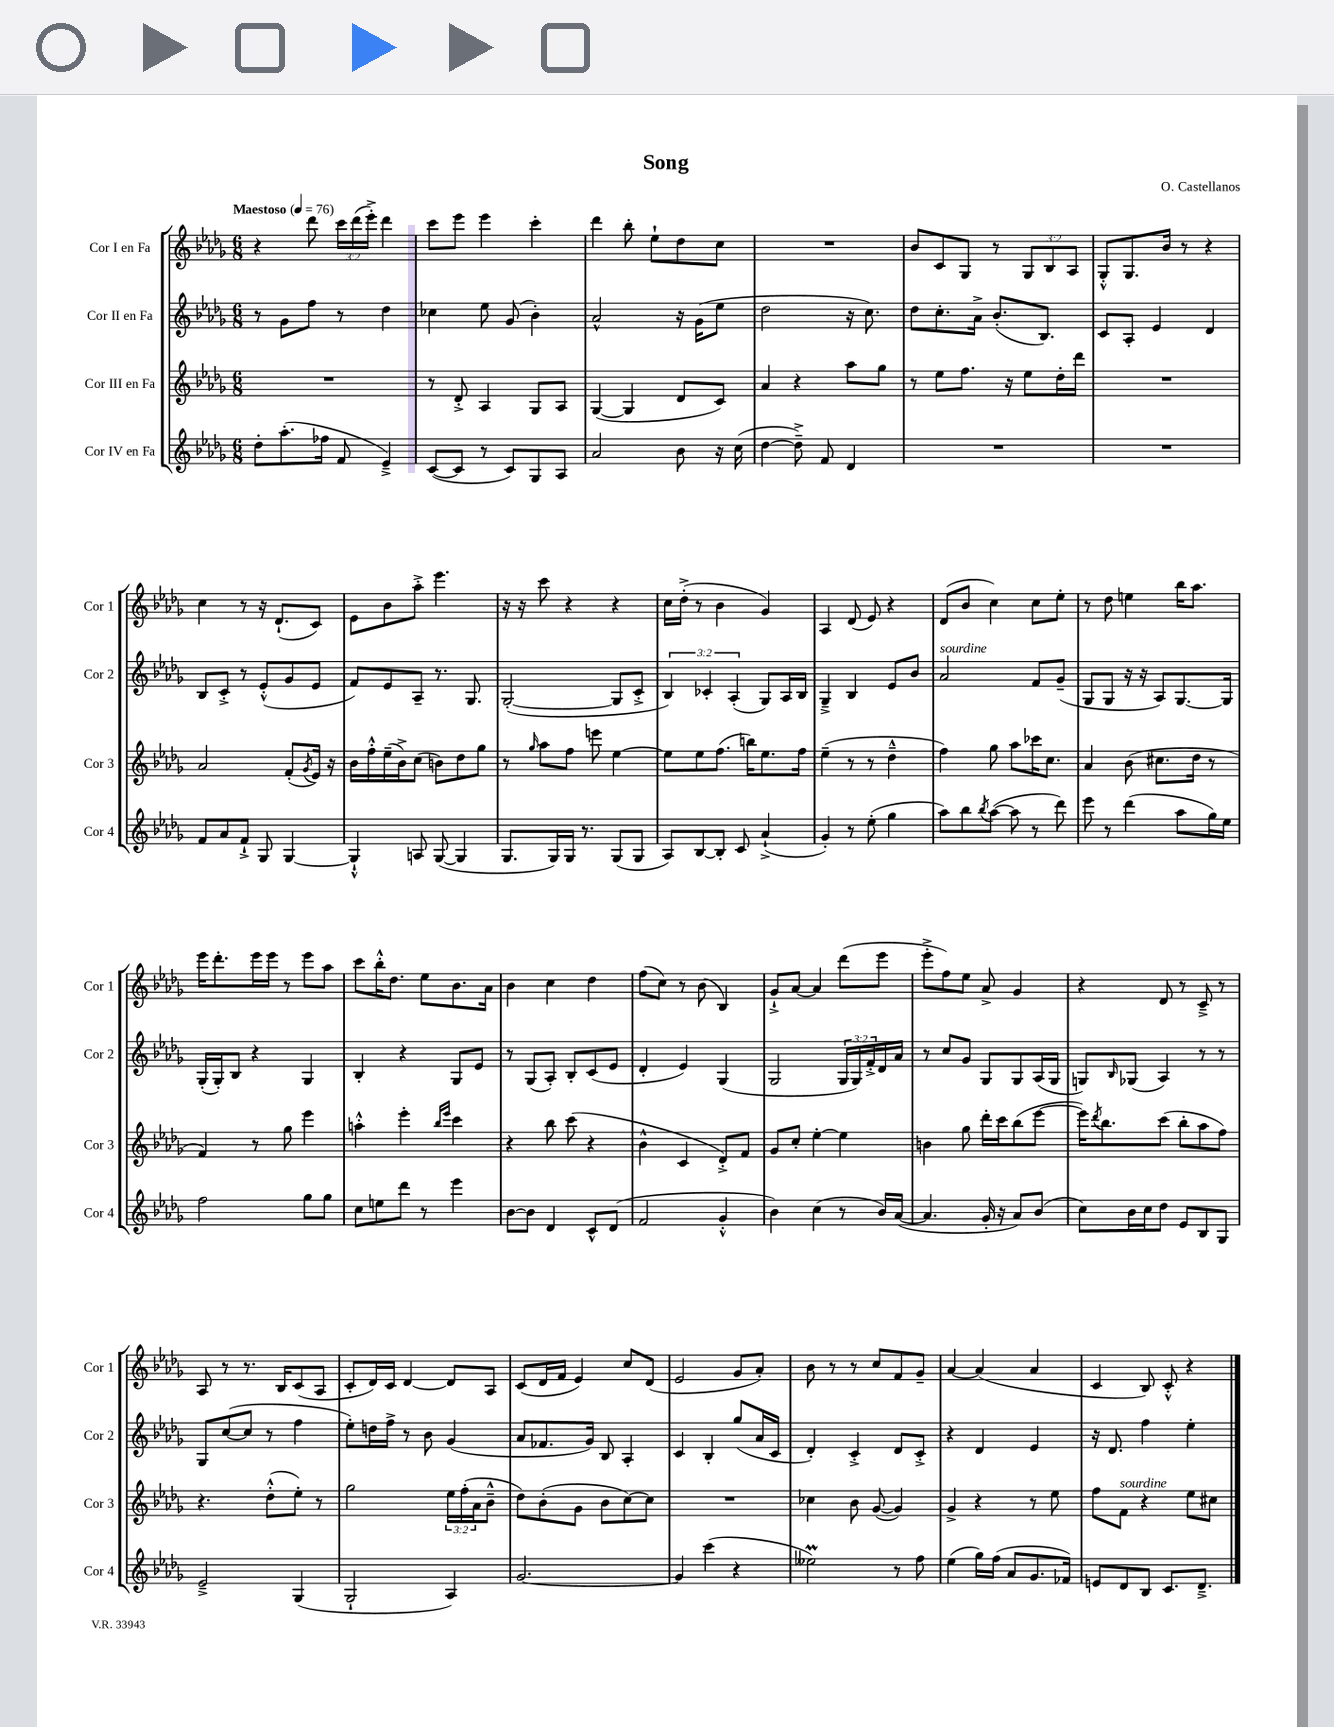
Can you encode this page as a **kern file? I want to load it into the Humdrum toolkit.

**kern	**kern	**kern	**kern
*part4	*part3	*part2	*part1
*staff4	*staff3	*staff2	*staff1
*I"Cor IV en Fa	*I"Cor III en Fa	*I"Cor II en Fa	*I"Cor I en Fa
*I'Cor 4	*I'Cor 3	*I'Cor 2	*I'Cor 1
*clefG2	*clefG2	*clefG2	*clefG2
*k[b-e-a-d-g-]	*k[b-e-a-d-g-]	*k[b-e-a-d-g-]	*k[b-e-a-d-g-]
*M6/8	*M6/8	*M6/8	*M6/8
*MM76	*MM76	*MM76	*MM76
=1	=1	=1	=1
!	!	!	!LO:TX:a:B:t=Maestoso
8dd-'\L	2.r	8r	4r
(8.aa-'\	.	8g-\L	.
.	.	8ff\J	8ddd-\
16ff-X\Jk	.	.	.
8f/	.	8r	24ccc\LL
.	.	.	(24ddd-\
.	.	.	24eee-'^\JJ)
4e-~^/)	.	4dd-\	4ddd-\
=2	=2	=2	=2
([8c/L	8r	4cc-X\	8ccc\L
8c/J]	8d-'^/	.	8eee-\J
8r	4A-/	8ee-\	4eee-\
8c/L)	.	(8g-/	.
8G-/	8G-/L	4b-'\)	4ccc'\
8A-/J	8A-/J	.	.
=3	=3	=3	=3
2a-/	([4G-/	2a-^^/	4ddd-\
.	4G-/]	.	8bb-'\
.	.	.	8ee-`\L
8b-\	8d-/L	16r	8dd-\
.	.	(16g-\KL	.
16r	8c/J)	8ee-\J	8cc\J
(16cc\	.	.	.
=4	=4	=4	=4
[4dd-\	4a-/	2dd-\	2.r
8dd-~^\])	4r	.	.
8f/	.	.	.
4d-/	8aa-\L	16r	.
.	.	8.cc\)	.
.	8gg-\J	.	.
=5	=5	=5	=5
2.r	8r	8dd-\L	8b-/L
.	8ee-\L	8.cc'\	8c/
.	8.ff\J	.	8G-/J
.	.	16a-^\Jk	.
.	.	(8.b-'/L	8r
.	16r	.	.
.	8ee-\L	.	12G-/L
.	.	8.B-/J)	.
.	.	.	12B-/
.	16dd-'\L	.	.
.	.	.	12A-/J
.	16ddd-\JJ	.	.
=6	=6	=6	=6
2.r	2.r	8c/L	8G-'^^/L
.	.	8A-'/J	8.G-/
.	.	4e-/	.
.	.	.	16b-/Jk
.	.	.	8r
.	.	4d-/	4r
!!LO:LB:g=z
=7	=7	=7	=7
8f/L	2a-/	8B-/L	4cc\
8a-/	.	8c'^/J	.
8f`^/J	.	8r	8r
8G-/	.	(8e-'^^/L	16r
.	.	.	(8.d-`/L
[4G-/	(8f'/L	8g-/	.
.	8qg-/	.	.
.	16e-/Jk)	8e-/J	8c/J)
.	16r	.	.
=8	=8	=8	=8
4G-`^^/]	16b-\LL	8f/L)	8e-\L
.	16ff'^^\	.	.
.	(16ee-~\	8e-/	8b-\
.	16b-^\J)	.	.
8An/	(8cc\J	8A-~/J	8aa-'^\J
([8G-/	8bn\L)	8.r	4.eee-\
4G-/]	8dd-\	.	.
.	.	8.G-/	.
.	8gg-\J	.	.
=9	=9	=9	=9
8.G-/L	8r	([2G-'/	16r
.	.	.	16r
.	16qqgg-/	.	.
.	8aa-\L	.	8ccc\
16G-/L)	.	.	.
16G-/JJ	8ff\J	.	4r
8.r	.	.	.
.	8eeen\	.	.
(8G-/L	[4ee-\	8G-/L]	4r
8G-/J	.	8c'^/J	.
=10	=10	=10	=10
8A-/L)	8ee-\L]	6B-/)	16cc\LL
.	.	.	(16dd-'^\JJ
[8B-/	8ee-\	.	8r
.	.	6c-X'/	.
8B-'/J]	(8.ff\J	.	4b-\
.	.	(6A-'/	.
8c/	.	.	.
.	16bbn\KL)	.	.
(4a-`^/	8.ee-\	8G-/L)	4g-/)
.	.	16A-/L	.
.	16ff\Jk	16B-/JJ	.
=11	=11	=11	=11
4g-'/)	(4ee-~\	4G-~^/	4A-/
8r	8r	4B-/	(8d-/
(8ee-'\	8r	.	8e-/)
4gg-\	4dd-~^^\	8e-/L	4r
.	.	8b-/J	.
=12	=12	=12	=12
!	!	!LO:TX:a:i:t=sourdine	!
8aa-\L)	4ff\)	2a-/	(8d-/L
8bb-\	.	.	8b-/J
8qbb-/	.	.	.
([8aa-\J	8gg-\	.	4cc\)
8aa-\]	8aa-\L	.	.
8r	16ccc-X\K	8f/L	8cc\L
.	8.cc\J	.	.
8ddd-\)	.	(8g-~/J	8ee-'\J
=13	=13	=13	=13
8eee-\	4a-/	8G-/L	8r
8r	.	8G-/J	8dd-\
(4ddd-\	(8b-\	16r	4een\
.	.	16r	.
.	8.cc#X\L	8A-/L)	.
8aa-\L	.	[8.G-/	16bb-\KL
.	16dd-\Jk	.	8.aa-\J
16gg-\L)	8r	.	.
16ee-\JJ	.	16G-/Jk]	.
!!LO:LB:g=z
=14	=14	=14	=14
2ff\	4f/)	(16G-'/LL	16eee-\KL
.	.	16G-'/J)	8.ddd-'\
.	.	8B-/J	.
.	8r	4r	16eee-\L
.	.	.	16eee-\JJ
.	8gg-\	.	8r
8gg-\L	4eee-\	4G-/	8eee-\L
8gg-\J	.	.	8aa-\J
=15	=15	=15	=15
8cc\L	4aan'^^\	4B-'/	8ccc\L
8een\	.	.	16bb-'^^\K
.	.	.	8.dd-\J
8ddd-\J	4eee-'\	4r	.
8r	.	.	8ee-\L
.	16qqbb-/LL	.	.
.	16qqeee-/JJ	.	.
4eee-\	4ccc\	8G-/L	8.b-\
.	.	8e-/J	.
.	.	.	16a-\Jk
=16	=16	=16	=16
[8b-\L	4r	8r	4b-\
8b-\J]	.	(8G-/L	.
4d-/	8bb-\	8A-'/J)	4cc\
.	(8ccc\	8B-'/L	.
8c^^/L	4r	(8c/	4dd-\
(8d-/J	.	8e-/J	.
=17	=17	=17	=17
2f/	4b-^^\	4d-'/	(8ff\L
.	.	.	8cc\J)
.	4c/	4e-/)	8r
.	.	.	(8b-\
4g-'^^/	8d-'^/L)	(4G-/	4B-/)
.	8f/J	.	.
=18	=18	=18	=18
4b-\)	8g-/L	2G-/	8g-`^/L
.	8cc'/J	.	[8a-/J
(4cc\	[4ee-'\	.	4a-/]
8r	4ee-\]	24G-/LL	(8ddd-\L
.	.	24G-/)	.
.	.	24f'^/	.
16b-/LL)	.	16d-/	8eee-\J
([16a-/JJ	.	16a-/JJ	.
=19	=19	=19	=19
4.a-/]	4bn\	8r	8eee-'^\L
.	.	8cc/L	8ff\)
.	8gg-\	8g-/J	8ee-\J
16g-'/	16ddd-'\LL	8G-/L	8a-^/
16r	16ccc\J	.	.
8a-/L)	(8bb-\	8G-/	4g-/
(8b-/J	[8eee-\J	(16A-/L	.
.	.	16G-/JJ	.
=20	=20	=20	=20
8cc\L)	16eee-\KL])	8Gn/L)	4r
.	8qddd-/	.	.
.	8.bb-\	.	.
.	.	16qqB-/	.
16b-\L	.	(8G-X/J	.
16cc\J	.	.	.
8dd-\J	(8ccc\J	4A-/)	8d-/
8e-/L	8bb-'\L	.	8r
8B-/	8aa-\	8r	8c~^/
8G-/J	8ff\J)	8r	8r
!!LO:LB:g=z
=21	=21	=21	=21
2e-~^/	4.r	8G-/L	8A-/
.	.	([8cc/	8r
.	.	8cc/J]	8.r
.	(8dd-'^^\L	8r	.
.	.	.	16B-/KL
(4G-/	8ee-'\J)	4ff\	(8c/
.	8r	.	8A-/J
=22	=22	=22	=22
2G-`/	2gg-\	8ee-'\L)	8c'/L
.	.	16ddn\L	16d-/L)
.	.	16ff^\JJ	16c/JJ
.	.	8r	[4d-/
.	.	8b-\	.
4A-/)	24ee-\LL	(4g-/	8d-/L]
.	(24ff'\	.	.
.	24a-\J	.	.
.	8b-~^^\J	.	8A-/J
=23	=23	=23	=23
[2.g-/	8dd-\L)	8a-/L	(8c/L
.	(8b-'\	8.f-X/	16d-/L
.	.	.	16f/JJ
.	8g-\J	.	4e-/)
.	.	16g-/Jk)	.
.	8b-\L	8B-/	.
.	[8cc\)	4A-'/	8cc/L
.	8cc\J]	.	(8d-/J
=24	=24	=24	=24
4g-/]	2.r	4c/	2e-/
(4ccc\	.	4B-'/	.
4r	.	(8gg-/L	8g-/L
.	.	16a-/L	8a-'/J)
.	.	16c/JJ	.
=25	=25	=25	=25
2ee--XM\)	4cc-X\	4d-'/)	8b-\
.	.	.	8r
.	8b-\	4c'^/	8r
.	([8g-/	.	8cc/L
8r	4g-/])	8d-/L	8f/
8ff\	.	8c'^/J	8g-~/J
=26	=26	=26	=26
(4ee-\	4g-^/	4r	[4a-/
16gg-\LL)	4r	4d-/	(4a-/]
(16ff\JJ	.	.	.
8a-/L	.	.	.
8.g-/	8r	4e-/	4a-/
.	8ee-\	.	.
16f-X/Jk)	.	.	.
=27	=27	=27	=27
8en/L	8ff\L	16r	4c/
.	.	8.d-/	.
!	!LO:TX:a:i:t=sourdine	!	!
8d-/	8f\J	.	.
8B-/J	4r	4ff\	8B-/)
8.c/L	.	.	8c'^^/
.	8ee-\L	4ee-'\	4r
8.d-~^/J	.	.	.
.	8cc#X\J	.	.
==	==	==	==
*-	*-	*-	*-
